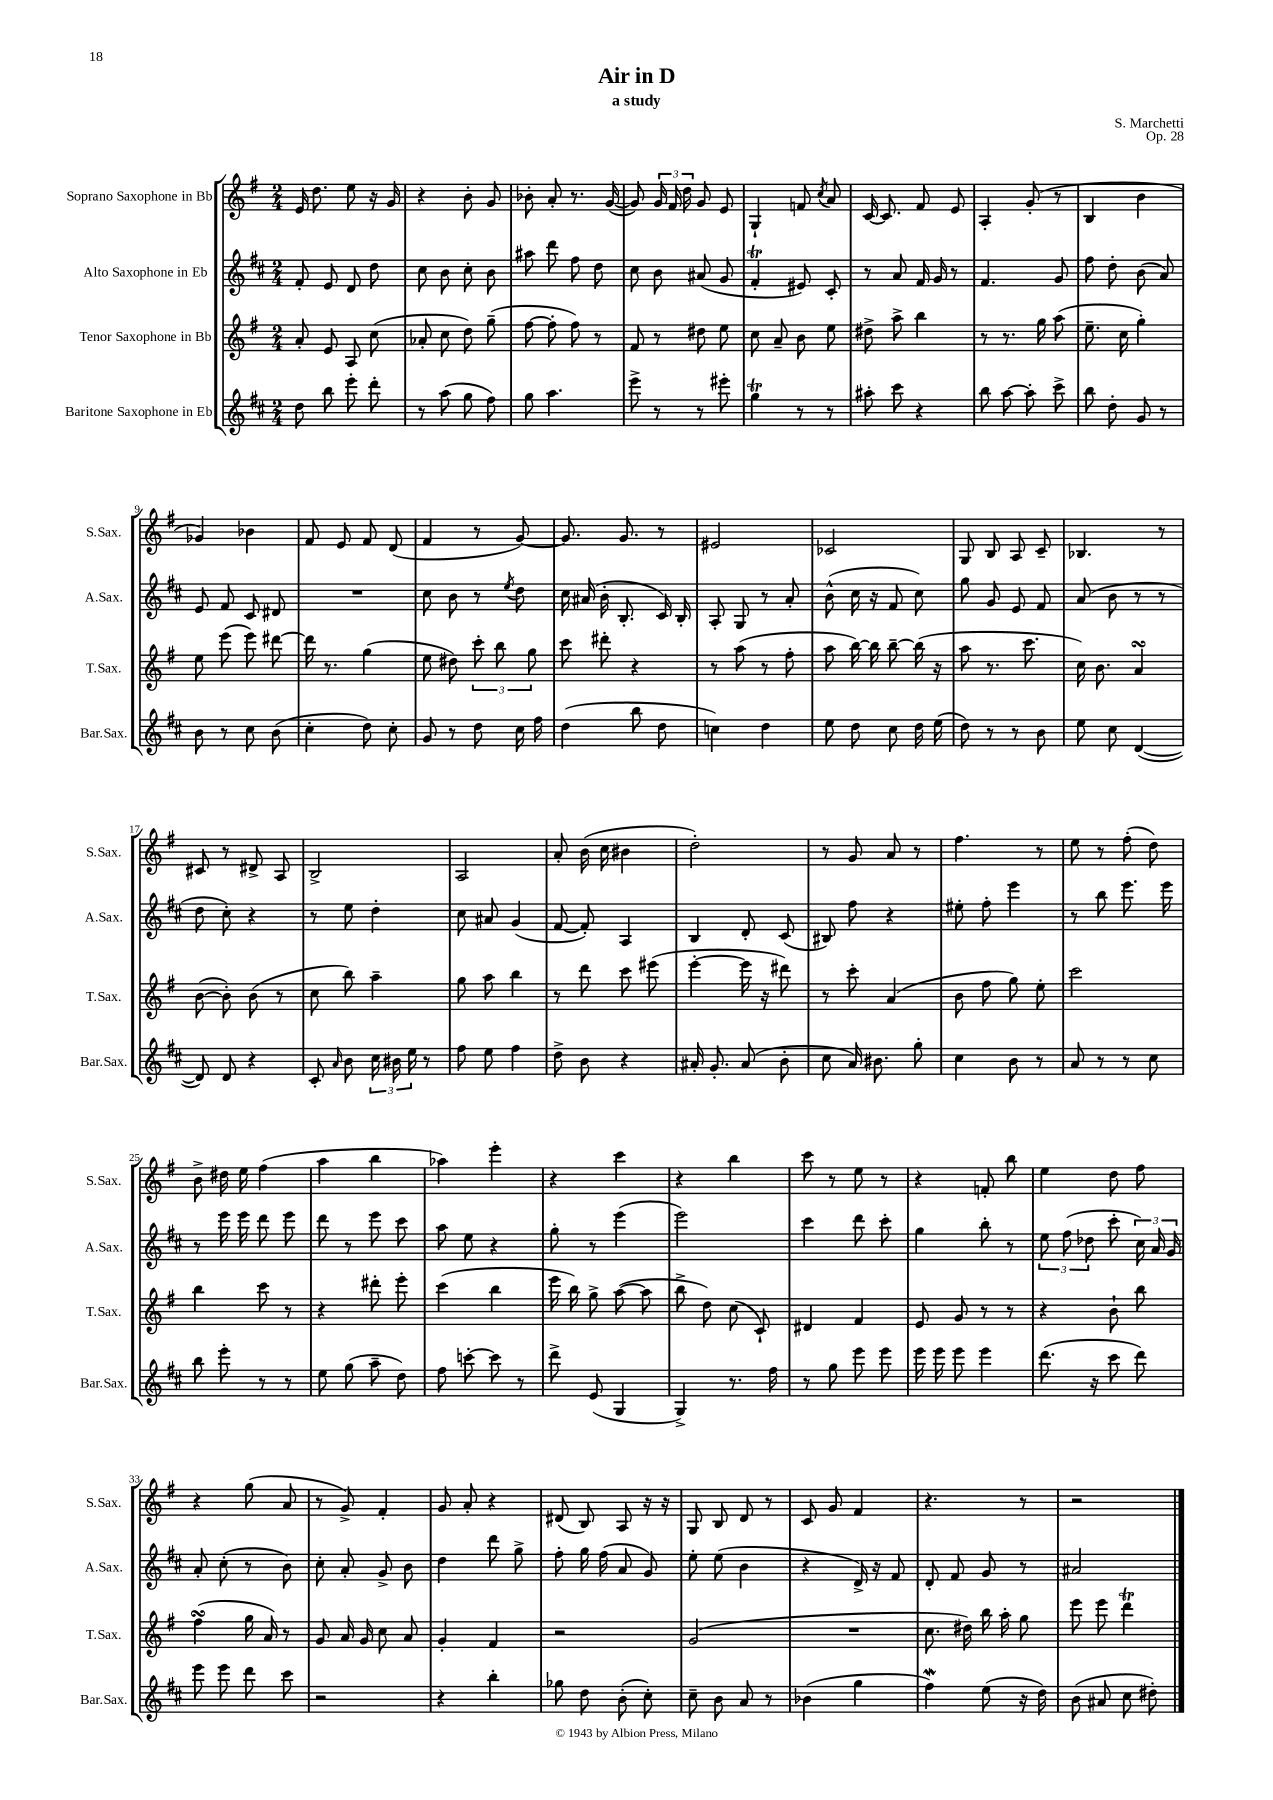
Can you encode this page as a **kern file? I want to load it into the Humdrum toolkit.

**kern	**kern	**kern	**kern
*staff4	*staff3	*staff2	*staff1
*clefG2	*clefG2	*clefG2	*clefG2
*k[f#c#]	*k[f#]	*k[f#c#]	*k[f#]
*M2/4	*M2/4	*M2/4	*M2/4
8dd	8a'	8f#'	16e
.	.	.	8.dd
8bb	8e	8e	.
8eee'	8A	8d	8ee
8ddd'	(8cc	8dd	16r
.	.	.	16g
=	=	=	=
8r	8a-'	8cc#	4r
(8aa	8cc	8b	.
8gg	8dd)	8cc#'	8b'
8ff#)	(8gg~	8b	8g
=	=	=	=
8gg	[8ff#	8aa#	8b-'
4.aa	8ff#']	8ddd	8a'
.	8ff#)	8ff#	8.r
.	8r	8dd	.
.	.	.	([16g
=	=	=	=
8eee^	8f#	8cc#	8g])
8r	8r	8b	24g
.	.	.	24f#
.	.	.	24dd
8r	8dd#	(8a#	8g
8eee#'	8ee	8g	8e
=	=	=	=
4gg	8cc	4f#'	4G`
.	8a~	.	.
8r	8b	8e#)	8f
.	.	.	8qcc
8r	8ee	8c#'	8a
=	=	=	=
8aa#'	8dd#^	8r	[16c
.	.	.	8.c]
8ccc#	8aa^	8a	.
4r	4bb	16f#	8f#
.	.	16g	.
.	.	8r	8e
=	=	=	=
8bb	8r	4.f#	4A'
[8aa	8.r	.	.
8aa']	.	.	(8g'
.	16gg	.	.
8ccc#^	(8aa	8g	8r
=	=	=	=
8bb	8.ee~	8ff#	4B
8dd'	.	8dd'	.
.	16cc	.	.
8g	4gg')	(8b	4b
8r	.	8a)	.
=	=	=	=
8b	8ee	8e	4g-)
8r	(8eee	8f#	.
8cc#	8eee)	8c#	4b-
(8b	[8ddd#	8d#	.
=	=	=	=
4cc#'	16ddd#]	2r	8f#
.	8.r	.	.
.	.	.	8e
8dd)	(4gg	.	8f#
8cc#'	.	.	(8d
=	=	=	=
8g	8ee	8cc#	4f#
8r	8dd#)	8b	.
8dd	12ccc'	8r	8r
.	12bb	.	.
.	.	8qee	.
16cc#	.	8dd	[8g)
.	12gg	.	.
16ff#	.	.	.
=	=	=	=
(4dd	8ccc	16cc#	8.g]
.	.	(16a#	.
.	8ddd#'	16b'	.
.	.	8.B'	8.g
8bb	4r	.	.
8dd	.	16c#)	8r
.	.	16B'	.
=	=	=	=
4cc)	8r	8A'	2e#
.	(8aa	8G	.
4dd	8r	8r	.
.	8ff#'	8a'	.
=	=	=	=
8ee	8aa	(8b^^	2c-
8dd	[16bb)	16cc#	.
.	16bb]	16r	.
8cc#	[8bb~	8f#	.
16dd	(16bb]	8cc#)	.
(16ee	16r	.	.
=	=	=	=
8dd)	8aa	8gg	8G
8r	8.r	8g	8B
8r	.	8e	8A
.	8.ccc	.	.
8b	.	8f#	8c~
=	=	=	=
8ee	16cc)	(8a	4.B-
.	8.b	.	.
8cc#	.	8b	.
([4d	4a	8r	.
.	.	8r	8r
=	=	=	=
8d])	([8b	8dd	8c#
8d	8b'])	8cc#')	8r
4r	(8b	4r	8d#^
.	8r	.	8A
=	=	=	=
8c#'	8cc	8r	2B^
16qqa	.	.	.
8b	8bb)	8ee	.
24cc#	4aa~	4dd'	.
24b#	.	.	.
24ee	.	.	.
8r	.	.	.
=	=	=	=
8ff#	8gg	8cc#	2A
8ee	8aa	8a#	.
4ff#	4bb	(4g	.
=	=	=	=
8dd^	8r	[8f#	8a'
8b	8ddd	8f#'])	(16b
.	.	.	16cc
4r	8ccc	4A	4b#
.	(8eee#	.	.
=	=	=	=
16a#'	[4eee'	4B	2dd')
8.g'	.	.	.
(8a#	16eee]	8d'	.
.	16r	.	.
8b'	8ddd#)	(8c#	.
=	=	=	=
8cc#	8r	8B#)	8r
16a)	8ccc'	8ff#	8g
8.b#	.	.	.
.	(4a	4r	8a
8gg'	.	.	8r
=	=	=	=
4cc#	8b	8ee#'	4.ff#
.	8ff#	8ff#'	.
8b	8gg)	4eee	.
8r	8ee'	.	8r
=	=	=	=
8a	2ccc	8r	8ee
8r	.	8bb	8r
8r	.	8.eee	(8ff#'
8cc#	.	.	8dd)
.	.	16eee	.
=	=	=	=
8bb	4bb	8r	8b^
8eee'	.	16eee	16dd#
.	.	16eee	16ee
8r	8ccc	8ddd	(4ff#
8r	8r	8eee	.
=	=	=	=
8ee	4r	8ddd	4aa
(8gg	.	8r	.
8aa~	8ddd#'	8eee	4bb
8dd)	8eee'	8ccc#	.
=	=	=	=
8ff#	(4ccc	8aa	4aa-)
[8ccc'	.	8ee	.
8ccc]	4bb	4r	4eee'
8r	.	.	.
=	=	=	=
8ddd^	16eee	8gg'	4r
.	16bb)	.	.
(8e	8gg^	8r	.
4G	([8aa	(4eee	4ccc
.	8aa]	.	.
=	=	=	=
4G^)	8bb^	2eee)	4r
.	8dd)	.	.
8.r	(8cc	.	4bb
.	8c`)	.	.
16ff#	.	.	.
=	=	=	=
8r	4d#	4ccc#	8ccc
8gg	.	.	8r
8eee	4f#	8ddd	8ee
8eee	.	8ccc#'	8r
=	=	=	=
16eee	8e	4gg	4r
16eee	.	.	.
8eee	8g	.	.
4eee	8r	8bb'	8f'
.	8r	8r	8bb
=	=	=	=
(8.ddd	4r	12ee	4ee
.	.	(12ff#	.
.	.	12dd-	.
16r	.	.	.
8ccc#	8b`	8ccc#'	8dd
8ddd)	8bb	24cc#)	8ff#
.	.	24a	.
.	.	24g	.
=	=	=	=
8eee	(4ff#	8a'	4r
8eee	.	(8cc#'	.
8ddd	16gg	8r	(8gg
.	16a)	.	.
8ccc#	8r	8b)	8a
=	=	=	=
2r	8g	8cc#'	8r
.	16a	8a'	8g^)
.	16g	.	.
.	8cc	8g^	4f#'
.	8a	8b	.
=	=	=	=
4r	4g'	4dd	8g
.	.	.	8a'
4bb'	4f#	8ddd	4r
.	.	8gg^	.
=	=	=	=
8gg-	2r	8ff#'	(8d#
8dd	.	16gg	8B)
.	.	(16ff#	.
(8b'	.	8a	8A
8cc#')	.	8g)	16r
.	.	.	16r
=	=	=	=
8cc#~	(2g	8ee'	8G
8b	.	(8ee	8B
8a	.	4b	8d
8r	.	.	8r
=	=	=	=
(4b-	2r	4r	8c
.	.	.	8g
4gg	.	16d^)	4f#
.	.	16r	.
.	.	8f#	.
=	=	=	=
4ff#)	8.cc	8d'	4.r
.	.	8f#	.
.	16dd#)	.	.
(8ee	16bb	8g	.
.	16aa'	.	.
16r	8gg	8r	8r
16dd)	.	.	.
=	=	=	=
(8b	8eee	2a#	2r
8a#	8eee	.	.
8cc#	4ddd	.	.
8dd#')	.	.	.
==	==	==	==
*-	*-	*-	*-
